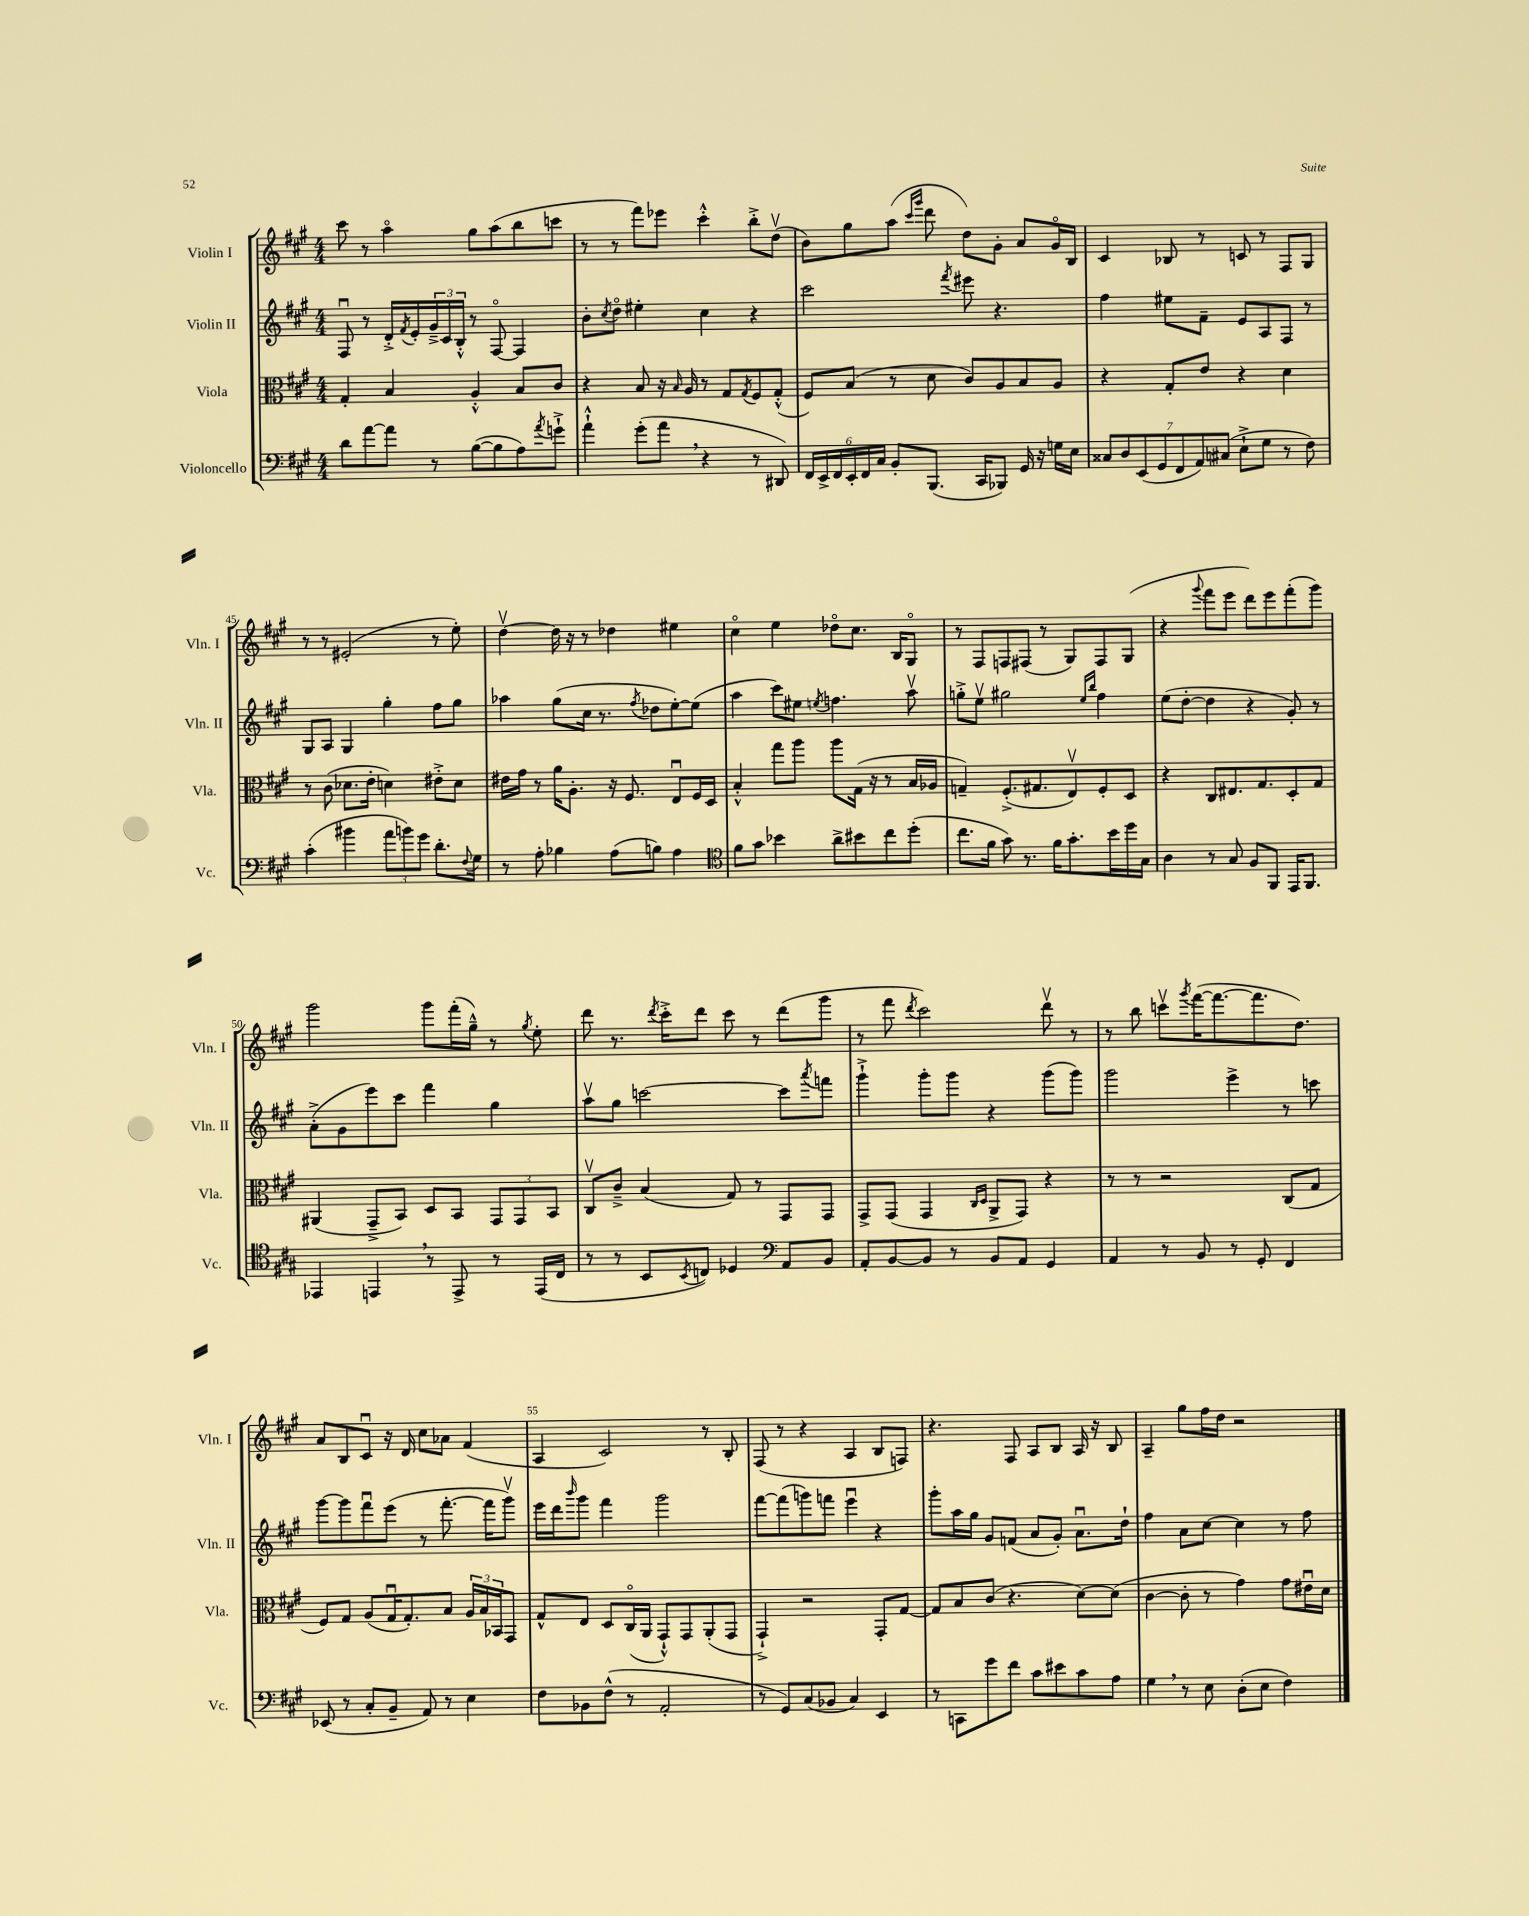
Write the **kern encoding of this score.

**kern	**kern	**kern	**kern
*staff4	*staff3	*staff2	*staff1
*clefF4	*clefC3	*clefG2	*clefG2
*k[f#c#g#]	*k[f#c#g#]	*k[f#c#g#]	*k[f#c#g#]
*M4/4	*M4/4	*M4/4	*M4/4
8d\L	4G#'/	8F#u/	8ccc#\
[8a\	.	8r	8r
8a\]J	4B/	16d'^/LL	4aao\
.	.	8qf#/	.
.	.	16e'/	.
8r	.	24g#~^/	.
.	.	24c#/	.
.	.	24B'^^/JJ	.
([8B\L	4A'^^/	8r	8gg#\L
8B\]	.	[8F#o/	(8aa\
8A\)	8B/L	4F#/]	8bb\
8qa/	.	.	.
8g`^\J	8c#/J	.	8ccc\J
=	=	=	=
4a`^^\	4r	8b'\L	8r
.	.	8qcc#/	.
.	.	8ddo\J	8r
(8g#'\L	8B/	4ee#'\	8fff#\L)
8a\J	16r	.	8eee-\J
.	16qqB/	.	.
.	16A/	.	.
4r	8r	4cc#\	4ccc#'^^\
.	8G#/L	.	.
.	8qG#/	.	.
8r	8F#/	4r	8bb'^\L
8DD#/)	(8G#'^^/J	.	(8ddv\J
=	=	=	=
24FF#/LL	8F#/L)	2ccc#\	8b\L)
24EE^/	.	.	.
24FF#/	.	.	.
24EE'/	(8B/J	.	8gg#\
24FF#/	.	.	.
24C#/JJ	.	.	.
8BB'/L	8r	.	(8aa\J
.	.	.	16qqccc#/LL
.	.	.	16qqggg#/JJ
(8.BBB/J	8d\	.	8ddd\
.	.	8qfff#/	.
.	8c#/L)	8eee#\	8dd\L)
16CC#/LK	.	.	.
8BBB-/J)	8A/	4.r	8g#'\J
16GG#/	8B/	.	8a/L
16r	.	.	.
16G\LL	8A/J	.	16g#o/L
16E\JJ	.	.	16B/JJ
=	=	=	=
14C##/L	4r	4ff#\	4c#/
14D/	.	.	.
(14EE/	.	.	.
14GG#/	.	.	.
.	8G#'/L	8ee#\L	8B-/
14FF#/	.	.	.
14AA/)	.	.	.
.	8e/J	8f#~\J	8r
(14C#/J	.	.	.
8E`^\L	4r	8e/L	8c/
8G#\J	.	8A/	8r
8r	4d\	8F#/J	8F#/L
8F#\)	.	8r	8G#/J
=	=	=	=
(4c#'\	8r	8G#/L	8r
.	(8c#\	8A/J	8r
4b#\	8.d-\L	4G#/	(2e#'/
.	16e'\Jk	.	.
12a\L	4d\)	4gg#'\	.
12b\)	.	.	.
12g#\J	.	.	.
8.d'\L	8e#'^\L	8ff#\L	8r
.	8d\J	8gg#\J	8ee'\)
8qqF#/	.	.	.
16G#\Jk	.	.	.
=	=	=	=
8r	16e#\LL	4aa-\	[4ddv\
.	16g#\JJ	.	.
8A'\	8r	.	.
4B-\	16a\LK	(8gg#\L	16dd\]
.	8.A'\J	.	16r
.	.	16cc#\Jk	8r
.	.	8.r	.
(8A\L	16r	.	4dd-\
.	8.F#/	.	.
.	.	8qff#/	.
8B\J)	.	8dd-\L	.
4A\	8Eu/L	[8ee'\)	4ee#\
.	16F#/L	(8ee\]J	.
.	16D/JJ	.	.
=	=	=	=
*clefC4	*	*	*
8f#\L	4B'^^/	4aa\	4cc#o\
8g#\J	.	.	.
4b-\	8gg#\L	8ccc#\L)	4ee\
.	8aa\J	8ee#\J	.
.	.	8qee/	.
8a^\L	8aa\L	4.ff\	8dd-o\L
8b#\	(16G#\Jk	.	8.cc#\J
.	16r	.	.
8cc#\	8r	.	.
.	.	.	16B/LK
(8dd'\J	16B/LL	8aav\	8G#o/J
.	16A-/JJ	.	.
=	=	=	=
8.cc#\L	4G~/)	8gg'^\L	8r
.	.	8eev\J	8F#/L
16f#\Jk	.	.	.
8g#\)	(8.F#'^/L	2gg#\	8F/
8.r	.	.	(8F#/J
.	8.G#/	.	.
.	.	.	8r
16f#\LK	.	.	.
8.g#'\	8Ev/)	.	8G#/L)
.	.	16qqee/LL	.
.	.	16qqbb/JJ	.
.	8F#'/	4ff#\	8F#/
16b\L	.	.	.
16dd\	8D/J	.	(8G#/J
16G#\JJ	.	.	.
=	=	=	=
4A\	4r	(8ee\L	4r
.	.	[8dd'\J	.
.	.	.	8qqggg#/
8r	8C#/L	4dd\]	8fff#\L
8G#/	8.E#/	.	8eee\J
8F#/L	.	4r	8ddd\L)
.	8.G#/	.	.
8FF#/J	.	.	8eee\
16EE/LK	8D'/	8g#'/)	(8fff#'\
8.FF#/J	.	.	.
.	8G#/J	8r	8ggg#\J)
=	=	=	=
4EE-/	(4AA#/	(8a'^\L	2ggg#\
.	.	8g#\	.
4EE/	8GG#~^/L	8eee\)	.
.	8BB/J)	8ccc#\J	.
8r	8D/L	4fff#\	8ggg#\L
8EE^/	8BB/J	.	(16fff#'\L
.	.	.	16gg#~^^\JJ)
8r	12GG#/L	4gg#\	8r
.	12GG#/	.	.
.	.	.	8qgg#/
(16EE/LL	.	.	8ee'\
.	12BB/J	.	.
16C#/JJ	.	.	.
=	=	=	=
8r	8C#v/L	8aav\L	8ddd\
8r	8c#~^/J	8gg#\J	8.r
8BB/L	(4B/	[2ccc\	.
.	.	.	8qddd/
.	.	.	16ccc#'^\LK
8qBB/	.	.	.
8C/J)	.	.	8ddd\J
4D-/	8G#/)	.	8ccc#\
.	8r	.	8r
*clefF4	*	*	*
8AA/L	8GG#/L	8ccc\]L	(8ddd\L
.	.	8qaaa/	.
8BB/J	8GG#/J	8fff\J	8ggg#\J
=	=	=	=
8AA'/L	8GG#^/L	4ggg#`^\	8r
[8BB/	(8GG#/J	.	8fff#\
.	.	.	8qddd/
8BB/]J	4GG#/	8ggg#'\L	2ccc#\)
8r	.	8ggg#\J	.
.	16qqC#/LL	.	.
.	16qqD/JJ	.	.
8BB/L	8AA^/L	4r	.
8AA/J	8GG#/J)	.	.
4GG#/	4r	(8ggg#\L	8dddv\
.	.	8ggg#\J)	8r
=	=	=	=
4AA/	8r	2ggg#\	8r
.	8r	.	8bb\
8r	2r	.	8cccv\L
.	.	.	8qggg#/
8BB/	.	.	([16fff#\K
.	.	.	8.fff#\_
8r	.	4eee^\	.
8GG#'/	.	.	8.fff#\]
4FF#/	(8C#/L	8r	.
.	.	.	8.dd\J)
.	8G#/J	8ccc\	.
=	=	=	=
(8EE-/	8F#/L)	[8ggg#\L	8a/L
8r	8G#/J	8ggg#\]	8B/
8C#'/L	(8A/L	8fff#u\	8c#u/J
8BB~/J	16G#u/K	(8eee\J	16r
.	8.G#'/)	.	16d/
8AA/)	.	8r	8cc#\L
8r	8B/J	[8.fff#'\	8a-\J
4E\	24A/LL	.	(4f#/
.	24B/	.	.
.	.	16fff#\]LK	.
.	24BB-/J	.	.
.	8GG#/J	8ggg#v\J)	.
=	=	=	=
8F#\L	8G#^^/L	16eee\LL	4A/
.	.	16ddd\J	.
.	.	16qqbbb/	.
8BB-\	8E/J	8ggg#\J	.
(8F#^^\J	8D/L	4fff#\	2c#/)
8r	(16C#o/L	.	.
.	16AA/JJ	.	.
2AA'/	8GG#`^^/L)	2ggg#\	.
.	8GG#/	.	.
.	(8AA'/	.	8r
.	8GG#/J	.	8B'/
=	=	=	=
8r	4GG#`^/)	[8fff#\L	(8F#/
8GG#/L)	.	(8fff#\]	8r
(8C#/	2r	8ggg\)	4r
8BB-/J	.	8fff\J	.
4C#/)	.	4eeeu\	4A/
4EE/	8GG#'/L	4r	8B/L
.	[8G#/J	.	8F/J)
=	=	=	=
8r	8G#/]L	8ggg#'\L	4.r
8CC\L	8B/	16aa\L	.
.	.	16gg#\JJ	.
8g#\	(8c#/J	8g#/L	.
8f#\J	4.r	(8f/J	8F#/
8c#\L	.	8a/L	8A/L
8e#\	.	8g#'/J)	8B/J
8c#\	[8d\L)	8.au\L	16A/
.	.	.	16r
8A\J	(8d\]J	.	8B/
.	.	16dd`\Jk	.
=	=	=	=
4G#\	[4c#\	4ff#\	4A~/
8r	8c#'\]	8a\L	8gg#\L
8E\	8r	[8cc#\J	16ff#\L
.	.	.	16dd\JJ
(8D'\L	4g#\)	4cc#\]	2r
8E\J	.	.	.
4F#\)	8g#\L	8r	.
.	16e#u\L	8ff#\	.
.	16d\JJ	.	.
==	==	==	==
*-	*-	*-	*-
